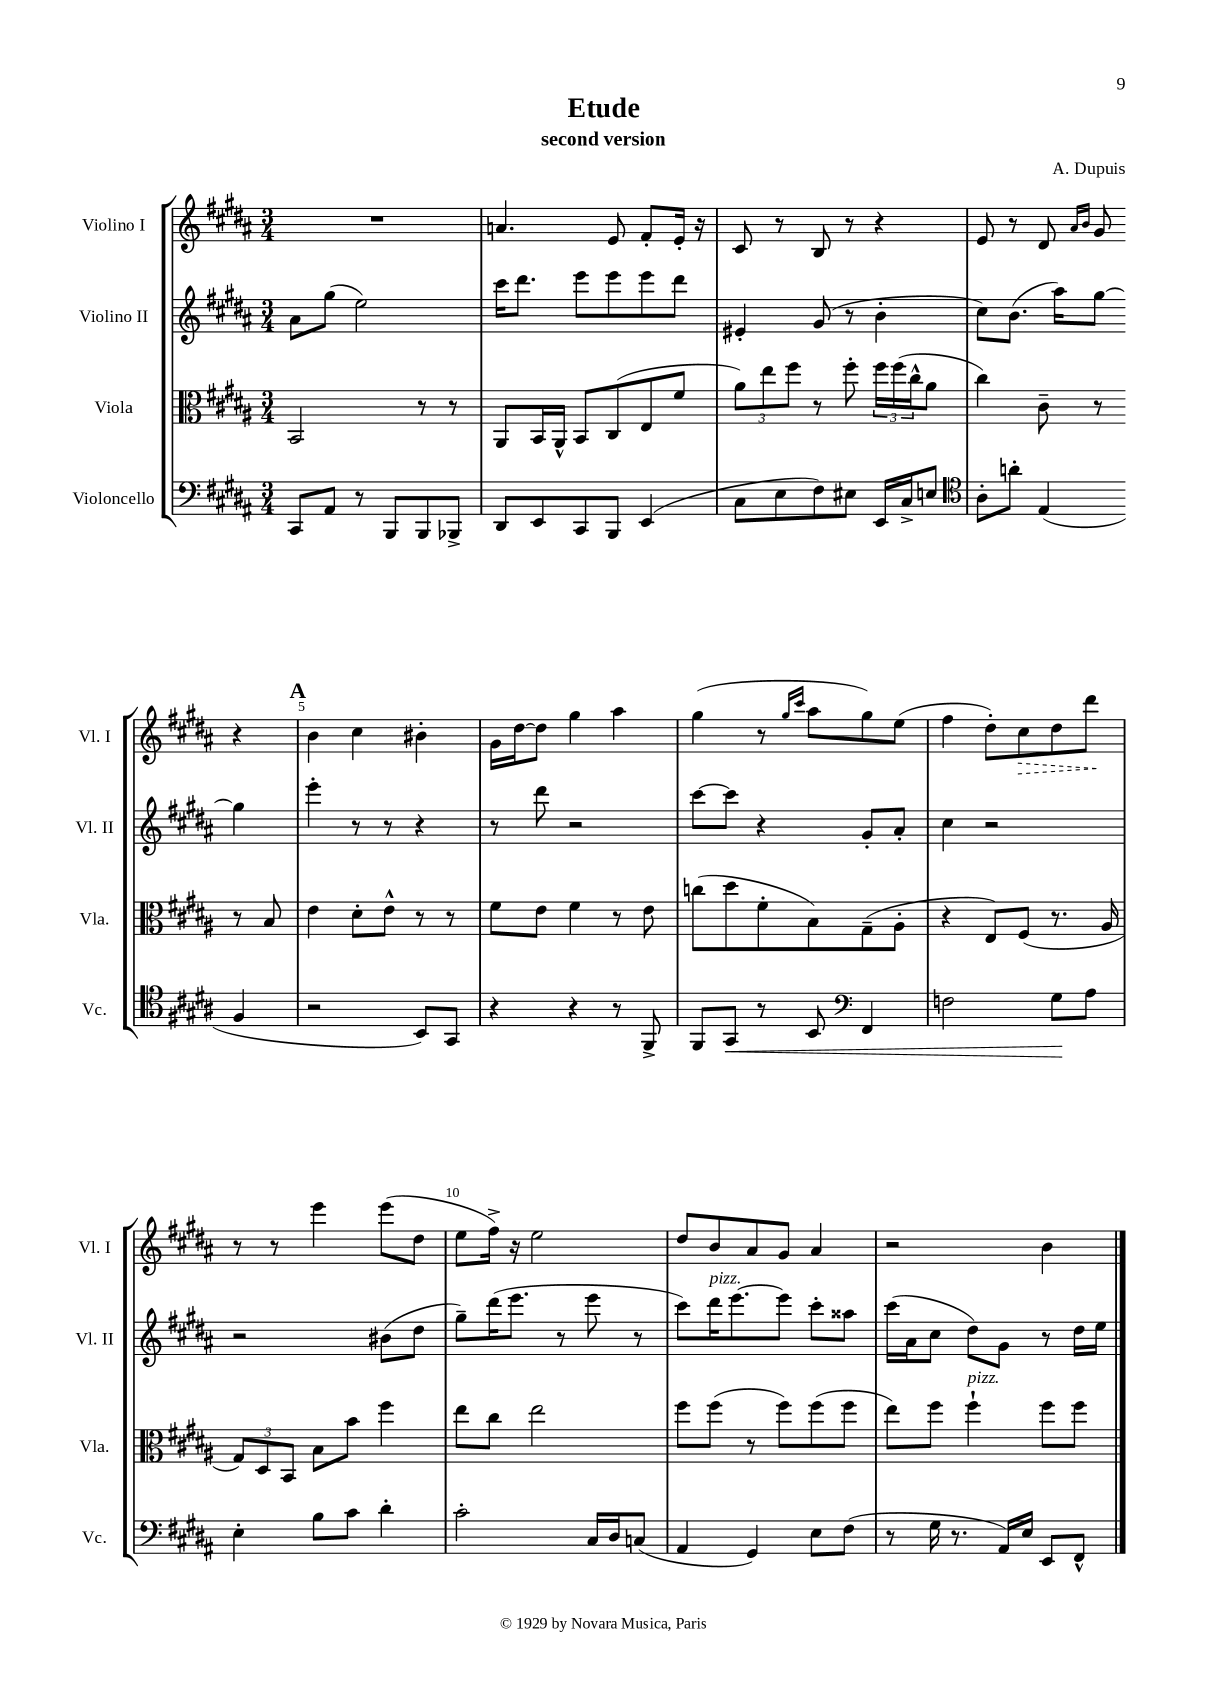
\header { title = "Etude" composer = "A. Dupuis" subtitle = "second version" }
<<
\new StaffGroup <<
\new Staff = "s0" \with { instrumentName = "Violino I" shortInstrumentName = "Vl. I" } {
    \clef treble \key b \major \numericTimeSignature \time 3/4
    R2. |
    a'4. e'8 fis'8-. e'16-. r16 |
    cis'8 r8 b8 r8 r4 |
    e'8 r8 dis'8 \grace { ais'16 b'16 } gis'8 r4 |
    \mark \markup { \bold "A" } b'4 cis''4 bis'4-. |
    gis'16 dis''16~ dis''8 gis''4 ais''4 |
    gis''4( r8 \grace { gis''16 cis'''16 } ais''8 gis''8) e''8( |
    fis''4 dis''8-.) \once \override Hairpin.style = #'dashed-line cis''8\> dis''8 dis'''8\! |
    r8 r8 e'''4 e'''8( dis''8 |
    e''8 fis''16->) r16 e''2 |
    dis''8 b'8 ais'8 gis'8 ais'4 |
    r2 b'4 \bar "|." |
}
\new Staff = "s1" \with { instrumentName = "Violino II" shortInstrumentName = "Vl. II" } {
    \clef treble \key b \major \numericTimeSignature \time 3/4
    ais'8 gis''8( e''2) |
    cis'''16 dis'''8. e'''8 e'''8 e'''8 dis'''8 |
    eis'4-. gis'8( r8 b'4-. |
    cis''8) b'8.( ais''16) gis''8~ gis''4 |
    \mark \markup { \bold "A" } e'''4-. r8 r8 r4 |
    r8 dis'''8 r2 |
    cis'''8~ cis'''8 r4 gis'8-. ais'8-. |
    cis''4 r2 |
    r2 bis'8( dis''8 |
    gis''8--) dis'''16( e'''8. r8 e'''8 r8 |
    cis'''8) dis'''16^\markup { \italic "pizz." } e'''8.~ e'''8 cis'''8-. aisis''8 |
    cis'''16( ais'16 cis''8 dis''8) gis'8 r8 dis''16 e''16 \bar "|." |
}
\new Staff = "s2" \with { instrumentName = "Viola" shortInstrumentName = "Vla." } {
    \clef alto \key b \major \numericTimeSignature \time 3/4
    b,2 r8 r8 |
    ais,8 b,16 ais,16-^ b,8 cis8( e8 fis'8 |
    \tuplet 3/2 { ais'8) e''8 fis''8 } r8 fis''8-. \tuplet 3/2 { fis''16 fis''16( cis''16-^ } ais'8 |
    cis''4) cis'8-- r8 r8 b8 |
    \mark \markup { \bold "A" } e'4 dis'8-. e'8-^ r8 r8 |
    fis'8 e'8 fis'4 r8 e'8 |
    c''8( dis''8 fis'8-. b8) gis8--( ais8-. |
    r4 e8) fis8( r8. ais16 |
    \tuplet 3/2 { gis8) dis8 b,8 } b8 b'8 fis''4 |
    e''8 cis''8 e''2 |
    fis''8 fis''8( r8 fis''8) fis''8( fis''8 |
    e''8) fis''8 fis''4-!^\markup { \italic "pizz." } fis''8 fis''8 \bar "|." |
}
\new Staff = "s3" \with { instrumentName = "Violoncello" shortInstrumentName = "Vc." } {
    \clef bass \key b \major \numericTimeSignature \time 3/4
    cis,8 ais,8 r8 b,,8 b,,8 bes,,8-> |
    dis,8 e,8 cis,8 b,,8 e,4( |
    cis8 e8 fis8) eis8 e,16 cis16-> e8 |
    \clef tenor ais8-. a'8-. e4( fis4 |
    \mark \markup { \bold "A" } r2 b,8) gis,8 |
    r4 r4 r8 fis,8-> |
    fis,8 gis,8\< r8 b,8 \clef bass fis,4 |
    f2 gis8\! ais8 |
    e4-. b8 cis'8 dis'4-. |
    cis'2-. cis16 dis16 c8( |
    ais,4 gis,4) e8 fis8( |
    r8 gis16 r8. ais,16) e16 e,8 fis,8-^ \bar "|." |
}
>>
>>
\layout { \context { \Score \override BarNumber.break-visibility = ##(#f #t #t) barNumberVisibility = #(every-nth-bar-number-visible 5) } }
